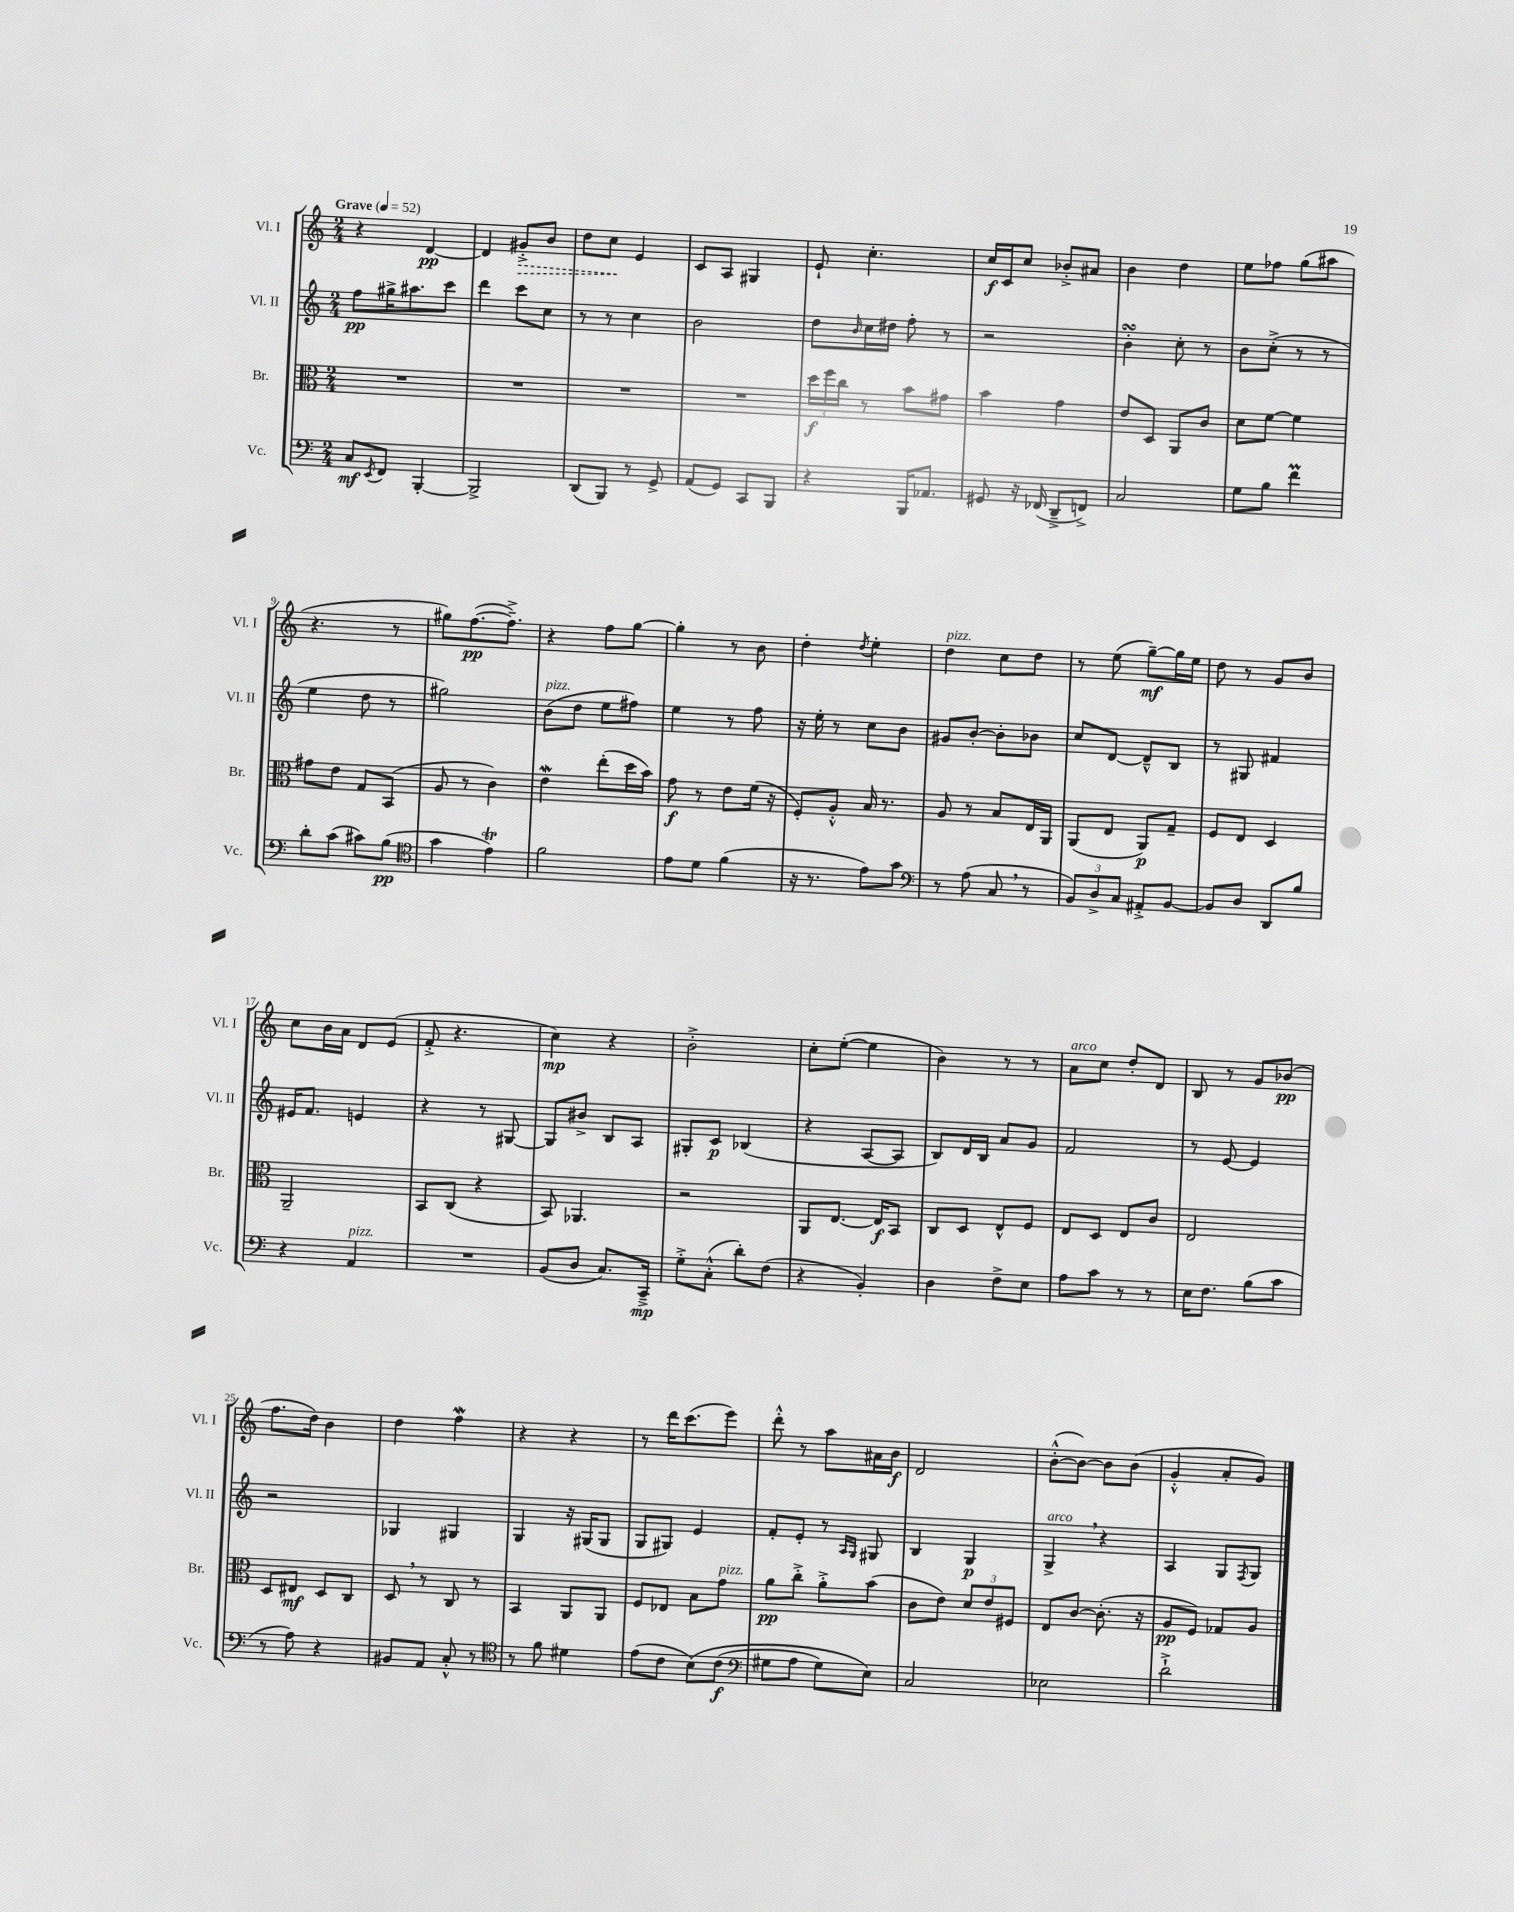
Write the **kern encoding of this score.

**kern	**kern	**kern	**kern
*staff4	*staff3	*staff2	*staff1
*clefF4	*clefC3	*clefG2	*clefG2
*k[]	*k[]	*k[]	*k[]
*M2/4	*M2/4	*M2/4	*M2/4
*MM52	*MM52	*MM52	*MM52
8C	2r	8ff	4r
8qEE	.	.	.
8FF	.	16gg#^	.
.	.	8.aa#	.
[4BBB'	.	.	[4d
.	.	8ccc	.
=	=	=	=
2BBB^]	2r	4ddd	4d]
.	.	8ccc	8g#'^
.	.	8cc	8b
=	=	=	=
(8DD	2r	8r	8dd
8BBB)	.	8r	8cc
8r	.	4cc	4e
8GG^	.	.	.
=	=	=	=
(8AA	2r	2b	8c
8GG)	.	.	8A
8CC	.	.	4G#
8BBB	.	.	.
=	=	=	=
4r	24dd	8dd	8e`
.	24ff	.	.
.	24cc	.	.
.	.	16qqb	.
.	8r	16cc	4.cc'
.	.	16dd#	.
16BBB	8b	8ff'	.
8.AA-	.	.	.
.	8g#	8r	.
=	=	=	=
8GG#	4b	2r	16cc
.	.	.	16c
16r	.	.	8cc
(16FF-	.	.	.
8DD~^	4g	.	8b-'^
8FF^)	.	.	8a#
=	=	=	=
2C	8e	4b'	4b
.	8D	.	.
.	8AA	8cc'	4dd
.	8c	8r	.
=	=	=	=
8G	8d	8b	8ee
8B	[8f	(8cc'^	8ff-
4f	4f]	8r	(8gg
.	.	8r	8aa#
=	=	=	=
8d'	8g#	4ee	4.r
(8c	8e	.	.
8c#)	8G	8dd	.
(8B	(8BB	8r	8r
=	=	=	=
*clefC4	*	*	*
4g	8A	2gg#)	8gg#)
.	8r	.	([8.ff
4e)	4c)	.	.
.	.	.	8.ff~^])
=	=	=	=
2f	4e	(8b	4r
.	.	8dd	.
.	(8ee'	8ee	8ff
.	16dd	8ff#)	[8gg
.	16b)	.	.
=	=	=	=
8e	8g	4ee	4gg']
8d	8r	.	.
(4f	8e	8r	8r
.	(16f	8ff	8b
.	16r	.	.
=	=	=	=
16r	8F')	16r	4dd'
8.r	.	16ee'	.
.	8A'^^	8r	.
.	.	.	8qdd
8e)	16B	8cc	4ee'
.	8.r	.	.
8g	.	8b	.
=	=	=	=
*clefF4	*	*	*
8r	8A	8g#	4dd
(8A	8r	[8b'	.
8C	8B	8b']	8cc
8r	16E	8b-	8dd
.	16AA	.	.
=	=	=	=
12BB)	(8AA	8cc	8r
12D^	.	.	.
.	8E	[8d	(8ee
12C	.	.	.
8AA#'^	8AA)	8d~^^]	[8gg~)
[8BB	8G~	8B	16gg]
.	.	.	16ee
=	=	=	=
8BB]	8F	8r	8dd
8D	8E	8G#	8r
8DD	4D	4f#	8g
8B	.	.	8b
=	=	=	=
4r	2AA~	16e#	8cc
.	.	8.f	.
.	.	.	16b
.	.	.	16a
4AA	.	4e	8d
.	.	.	(8e
=	=	=	=
2r	8BB	4r	8f'^
.	(8C	.	4.r
.	4r	8r	.
.	.	[8G#	.
=	=	=	=
(8BB	8BB)	8G#]	4cc)
8D	4.AA-	8b#^	.
8.C)	.	8B	4r
.	.	8A	.
16CC~^	.	.	.
=	=	=	=
8G'^	2r	8G#'	2b'^
(8C'^^	.	8c	.
8d')	.	(4B-	.
(8F	.	.	.
=	=	=	=
4r	8AA	4r	8cc'
.	[8.E	.	([8ee'
4BB')	.	[8A	4ee]
.	16E]	.	.
.	8BB	8A]	.
=	=	=	=
4D	8C	8B)	4b)
.	8D	16d	.
.	.	16B	.
8F^	8E^^	8a	8r
8E	8F	8g	8r
=	=	=	=
8A	8E	2f	8a
8c	8D	.	8cc
8r	8E	.	8dd'
8r	8c	.	8d
=	=	=	=
16E	2E	8r	8B
8.F	.	.	.
.	.	[8e	8r
(8B	.	4e]	8g
8c	.	.	(8b-
=	=	=	=
8r	8D	2r	8.ff
8A)	8E#	.	.
.	.	.	16dd)
4r	8D	.	4b
.	8C	.	.
=	=	=	=
8BB#	8D	4G-	4dd
8AA	8r	.	.
8C'^^	8C	4G#	4ff
8r	8r	.	.
=	=	=	=
*clefC4	*	*	*
8r	4BB	4G	4r
8f	.	.	.
4d#	8AA	16r	4r
.	.	(16G#	.
.	8AA	8G#	.
=	=	=	=
(8e	8F	8G	8r
8c	8E-	8G#)	16ddd
.	.	.	(8.ccc
&(8B)	8B	4e	.
(8c	8g	.	8eee)
=	=	=	=
*clefF4	*	*	*
8G#	8a	8f'	8ddd'^^
8A	8cc'^	8e'	8r
8G#)	8a'^	8r	8aa
.	.	16qqA	.
.	.	16qqG	.
8E&)	(8b	8G#	16a#
.	.	.	16b
=	=	=	=
2C	8c	4B	2d
.	8e)	.	.
.	12d	4G	.
.	12e	.	.
.	12F#	.	.
=	=	=	=
2E-	8E	4G^	([8b'^^
.	[8c	.	8b_)
.	(8.c']	4r	8b]
.	.	.	(8b
.	16r	.	.
=	=	=	=
2d`^	8A	4A	4g'^^
.	8F)	.	.
.	8G-	8G	8a'
.	.	8qF	.
.	8A	8G	8g)
==	==	==	==
*-	*-	*-	*-
